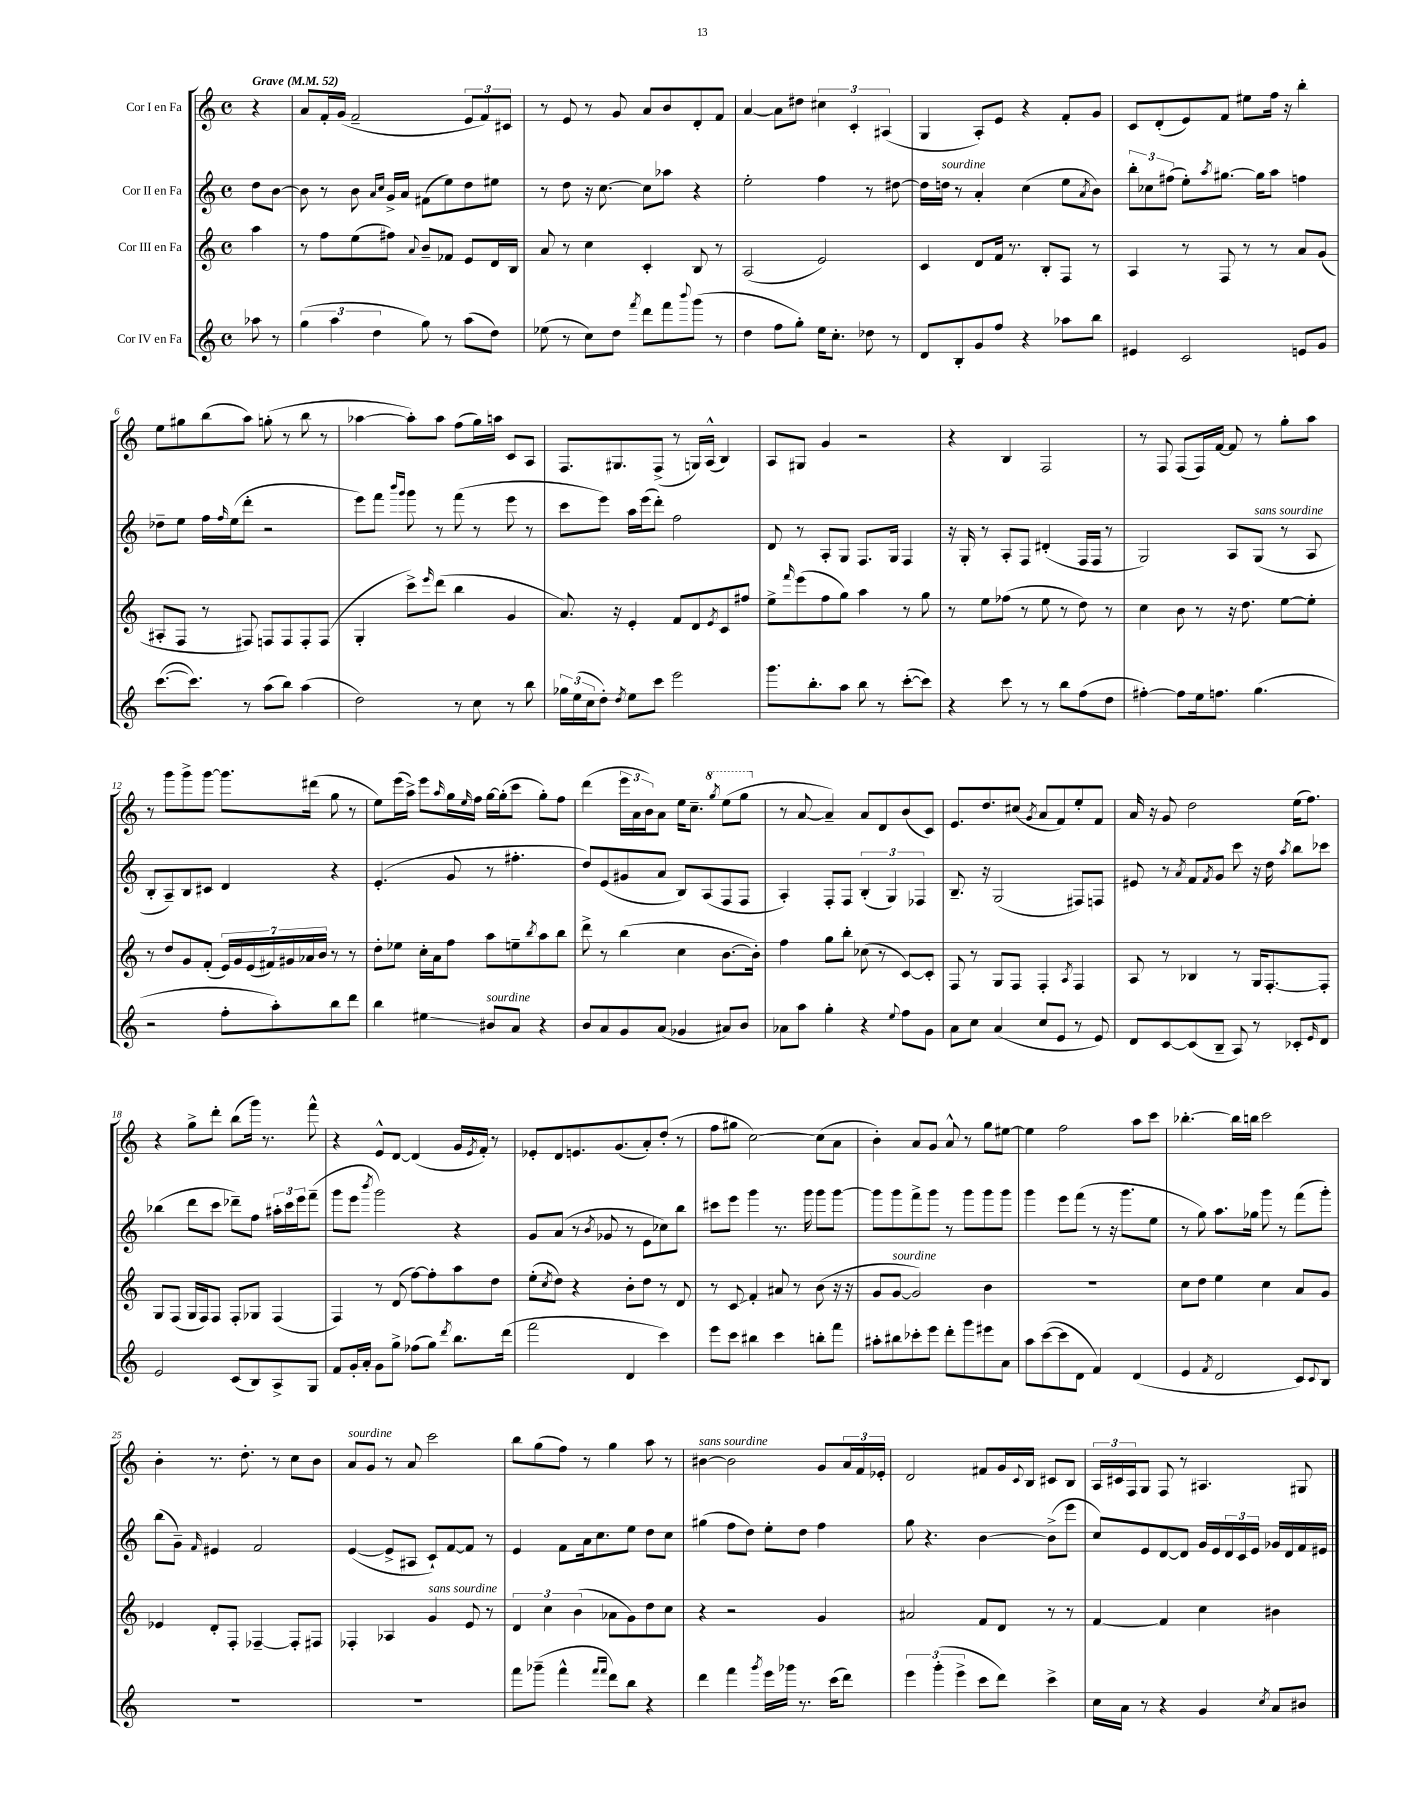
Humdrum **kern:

**kern	**kern	**kern	**kern
*staff4	*staff3	*staff2	*staff1
*clefG2	*clefG2	*clefG2	*clefG2
*k[]	*k[]	*k[]	*k[]
*M4/4	*M4/4	*M4/4	*M4/4
*met(c)	*met(c)	*met(c)	*met(c)
*MM52	*MM52	*MM52	*MM52
8aa-	4aa	8dd	4r
8r	.	[8b	.
=	=	=	=
(6gg	8r	8b]	8a
.	8ff	8r	16f'
6aa	.	.	.
.	.	.	(16g
.	(8ee	8b	2f~
6dd	.	.	.
.	.	16qqa	.
.	.	16qqcc	.
.	8ff#)	16g^	.
.	.	16a	.
.	8qqa	.	.
8gg)	8b~	(8f#	.
8r	8f-	8ee)	.
(8aa	8e	8dd	12e
.	.	.	12f)
8dd)	16d	8ee#	.
.	.	.	12c#
.	16B	.	.
=	=	=	=
(8ee-	8a	8r	8r
8r	8r	8dd	8e
8cc)	4cc	16r	8r
.	.	[8.cc	.
8dd	.	.	8g
8qfff	.	.	.
8ddd	4c'	8cc]	8a
8fff	.	8aa-	8b
8qqbbb	.	.	.
(8ggg	8B	4r	8d'
8r	8r	.	8f
=	=	=	=
4dd	(2A	2ee'	[4a
8ff	.	.	8a]
8gg')	.	.	8dd#
16ee	2e)	4ff	6cc#
8.cc'	.	.	.
.	.	.	6c'
8dd-	.	8r	.
.	.	.	(6A#
8r	.	[8dd#	.
=	=	=	=
8d	4c	16dd#]	4G
.	.	16dd	.
8B'	.	8r	.
8g	8d	4a'	8A')
8ff	16f	.	8e
.	8.r	.	.
4r	.	(4cc	4r
.	8B'	.	.
8aa-	8F	8ee	8f'
.	.	8qa	.
8bb	8r	8b)	8g
=	=	=	=
4e#	4A	12bb'	8c
.	.	12cc-	.
.	.	.	(8d'
.	.	(12ff#	.
2c	8r	8ee')	8e)
.	.	8qaa	.
.	8F	[8.gg#	8f
.	8r	.	8ee#
.	.	16gg#]	.
.	8r	8aa	16ff
.	.	.	16r
8e	8a	4ff	4bb'
8g	(8g	.	.
=	=	=	=
([8.ccc	8A#'	8dd-~	8ee
.	8F	8ee	8gg#
8.ccc])	.	.	.
.	8r	16ff	(8bb
.	.	16qqff	.
.	.	(16ee	.
8r	8F#)	8ddd'	8aa)
(8aa	8F	2r	(8gg'
8bb)	8F	.	8r
(4aa	8F'	.	8bb
.	(8F	.	8r
=	=	=	=
2dd)	4G'	8eee)	[4aa-
.	.	8fff	.
.	.	16qqbbb	.
.	.	16qqggg	.
.	8ccc^)	8ggg	8aa-'])
.	16qqeee	.	.
.	(8ddd	8r	8aa-
8r	4bb	(8fff	(8ff
8cc	.	8r	16gg)
.	.	.	16aa
8r	4g	8eee	8c
8bb	.	8r	8A
=	=	=	=
24gg-	8.a)	8ccc	8.F
(24ee	.	.	.
24cc	.	.	.
8dd')	.	8eee)	.
.	16r	.	8.G#
8qdd	.	.	.
8ee	4e'	16aa	.
.	.	(16eee	.
8ccc	.	8ddd')	(8F^
2eee	8f	2ff	8r
.	8d	.	16G)
.	.	.	(16A^^
.	8qe	.	.
.	8c	.	4B)
.	8ff#	.	.
=	=	=	=
8.ggg	8ee^	8d	8A
.	16qqfff	.	.
.	(8eee	8r	8G#
8.bb'	.	.	.
.	8ff	8A'	4g
8aa	8gg)	8G	.
8bb	4aa	8.F	2r
8r	.	.	.
.	.	16G	.
([8ccc'	8r	4F	.
8ccc])	8gg	.	.
=	=	=	=
4r	8r	16r	4r
.	.	16G'	.
.	8ee	8r	.
8ccc	(8ff-	8A'	4B
8r	8r	8F	.
8r	8ee	(4d#'	2F
8bb	8r	.	.
(8ff	8dd)	16F	.
.	.	16F	.
8dd	8r	8r	.
=	=	=	=
[4ff#')	4cc	2G)	8r
.	.	.	8F
8ff#]	8b	.	(8F
16ee	8r	.	16F)
8.ff	.	.	[16f
.	16r	8A	8f]
.	8.dd	.	.
(4.gg	.	(8G	8r
.	[8ee	8r	8gg'
.	8ee']	8A	8aa
=	=	=	=
2r	8r	8B'	8r
.	8dd	8A~)	8ggg
.	8g	8B	8ggg^
.	(8f'	8c#	[8ggg
8ff'	28e)	4d	8.ggg]
.	28g	.	.
.	(28e	.	.
.	28f#)	.	.
8aa')	.	.	.
.	28g#	.	.
.	28a-	.	.
.	.	.	(16ddd#
.	28b	.	.
8bb	8r	4r	8gg
8ddd	8r	.	8r
=	=	=	=
4bb	8dd'	(4.e'	8ee)
.	8ee-	.	(16eee
.	.	.	16aa^)
4ee#	16cc'	.	8eee
.	16a	.	.
.	.	.	16qqaa
.	8ff	8g	16gg
.	.	.	16qqee
.	.	.	16ff
8b#	8aa	8r	[16gg
.	.	.	(16gg']
8a	8ee~	4.ff#'	8ccc
.	8qbb	.	.
4r	8aa	.	8gg')
.	8bb	.	8ff
=	=	=	=
8b	8ddd^	8dd)	(4ddd
8a	8r	(8e	.
8g	(4bb	8g#	24eee
.	.	.	24a
.	.	.	24b)
(8a	.	8a	8a
4g-	4cc	8B)	16ee
.	.	.	8.cc~
.	.	(8A	.
.	.	.	8qggg
8a#)	[8.b	8F	(8eee
8b	.	8F	8ggg
.	16b'])	.	.
=	=	=	=
8a-	4ff	4A')	8r
8aa	.	.	[8a
4gg'	8gg	8F'	4a~])
.	8bb'	8F	.
4r	(8cc-	(6B'	8a
.	8r	.	8d
.	.	6G)	.
8qqee	.	.	.
8ff	[8c)	.	(8b
.	.	6F-	.
8g	8c']	.	8c)
=	=	=	=
8a	8F	8.B~	8.e
8cc	8r	.	.
.	.	16r	8.dd
(4a	8G	(2G	.
.	8F	.	(8cc#
.	.	.	8qg
8cc	4F'	.	8a
8e	.	.	8f)
.	8qA	.	.
8r	4F	8F#)	8ee'
8e)	.	8F	8f
=	=	=	=
8d	8A	8e#	16a
.	.	.	16r
[8c	8r	8r	8g
.	.	8qa	.
(8c]	4B-	8f	2dd
.	.	8qf	.
8B~	.	8g	.
8A)	8r	8ccc	.
8r	16G	16r	.
.	[8.F'	16dd	.
.	.	8qaa	.
8c-'	.	8bb	(16ee
.	.	.	8.ff)
16qqe	.	.	.
8d	8F']	8ccc-	.
=	=	=	=
2e	8G	(4bb-	4r
.	(8F	.	.
.	16G	8ddd	8gg^
.	16F)	.	.
.	8F	8ccc	8ddd'
(8c	8F'	8ddd-~)	(8bb
8B)	8G-	8ff	16ggg)
.	.	.	8.r
8A^	(4F	24aa#'	.
.	.	24ccc	.
.	.	24eee	.
8G	.	(8fff~	8fff^^
=	=	=	=
8f	4F)	8ggg	4r
16g'	.	8eee	.
16a'	.	.	.
.	.	8qbbb	.
8g	8r	2ggg)	8e^^
8gg^	(8d	.	[8d
(8ff-	[8ff)	.	(4d]
8gg)	8ff']	.	.
8qddd	.	.	.
8.bb	8aa	4r	16g
.	.	.	8qe
.	.	.	16f')
.	8dd	.	8r
(16ddd	.	.	.
=	=	=	=
2fff	(8ee'	8g	8e-'
.	8qcc	.	.
.	8dd)	(8a	8d
.	4r	8r	8.e
.	.	8qb	.
.	.	8g-	.
.	.	.	(8.g
4d	8b'	8r	.
.	8dd	8e	8a')
4ccc)	8r	8cc-)	(8dd'
.	8d	8bb	8r
=	=	=	=
8eee	8r	8ccc#	8ff
8ccc	8c	8eee	8gg#
4bb#	4f'	4ggg	[2cc)
4ccc	8a#	8.r	.
.	8r	.	.
.	.	16ggg	.
8bb'	(8b	8ggg	(8cc]
8fff	16r	[8ggg	8a
.	16r	.	.
=	=	=	=
8aa#'	8g	8ggg]	4b')
8bb#	[8g	8ggg	.
8ccc-'	2g])	8fff^	8a
8eee	.	8ggg	8g
8ddd'	.	8r	8a^^
8ggg	.	8ggg	8r
8eee#	4b	8ggg	8gg
8a	.	8ggg	[8ee#
=	=	=	=
8aa	1r	4ggg	4ee#]
([8ccc	.	.	.
8ccc]	.	8eee	2ff
8d	.	(8fff	.
4f)	.	8r	.
.	.	16r	.
.	.	8.ggg	.
(4d	.	.	8aa
.	.	8ee	8ccc
=	=	=	=
4e	8cc	8r	[4.bb-'
.	8dd	8gg)	.
8qf	.	.	.
2d	4ee	8.aa	.
.	.	.	16bb-]
.	.	16gg-	16bb
.	4cc	8ggg	2ccc
.	.	8r	.
8c)	8a	(8fff	.
8qqc	.	.	.
8B	8g	8ggg')	.
=	=	=	=
1r	4e-	(8bb	4b'
.	.	8g~)	.
.	.	16qqf	.
.	8d'	4e#	8.r
.	8F'	.	.
.	.	.	8.dd'
.	[4F-~	2f	.
.	.	.	8r
.	8F-']	.	8cc
.	8F#	.	8b
=	=	=	=
1r	4F-'	([4e	8a
.	.	.	8g
.	4A-	8e^]	8r
.	.	8A#	8a
.	4g	8c`)	2ccc
.	.	[8f	.
.	8e	8f]	.
.	8r	8r	.
=	=	=	=
8fff	6d	4e	8bb
(8ggg-~	.	.	(8gg
.	6cc	.	.
4fff^^	.	8f	8ff)
.	(6b	.	.
.	.	16a	8r
.	.	8.cc	.
16qqfff	.	.	.
16qqfff	.	.	.
8ddd)	8a-	.	4gg
8bb	8g)	8ee	.
4r	8dd	8dd	8aa
.	8cc	8cc	8r
=	=	=	=
4ddd	4r	(4gg#	[4b#
4fff	2r	8ff	2b#]
.	.	8dd)	.
8qggg	.	.	.
16eee	.	8ee'	.
16ggg-	.	.	.
8.r	.	8dd	.
.	4g	4ff	8g
(16ccc	.	.	.
8ddd)	.	.	24a
.	.	.	24f
.	.	.	24e-'
=	=	=	=
6eee	2a#	8gg	2d
.	.	4.r	.
(6ggg'	.	.	.
6eee^	.	.	.
8ccc	8f	[4b	8f#
8ddd)	8d	.	16g
.	.	.	8qqc
.	.	.	16B
4ccc^	8r	(8b^]	8c#
.	8r	8eee	8B
=	=	=	=
16cc	[4f	8cc)	24A
.	.	.	24c#
16a	.	.	.
.	.	.	24F
8r	.	8e	8G
4r	4f]	[8d	8F
.	.	8d]	8r
4g	4cc	16g	4.A#
.	.	16e	.
.	.	24d	.
.	.	24c	.
.	.	24e	.
8qcc	.	.	.
8a	4b#	16g-	.
.	.	16d	.
8b#	.	16f	8G#
.	.	16e#	.
==	==	==	==
*-	*-	*-	*-
